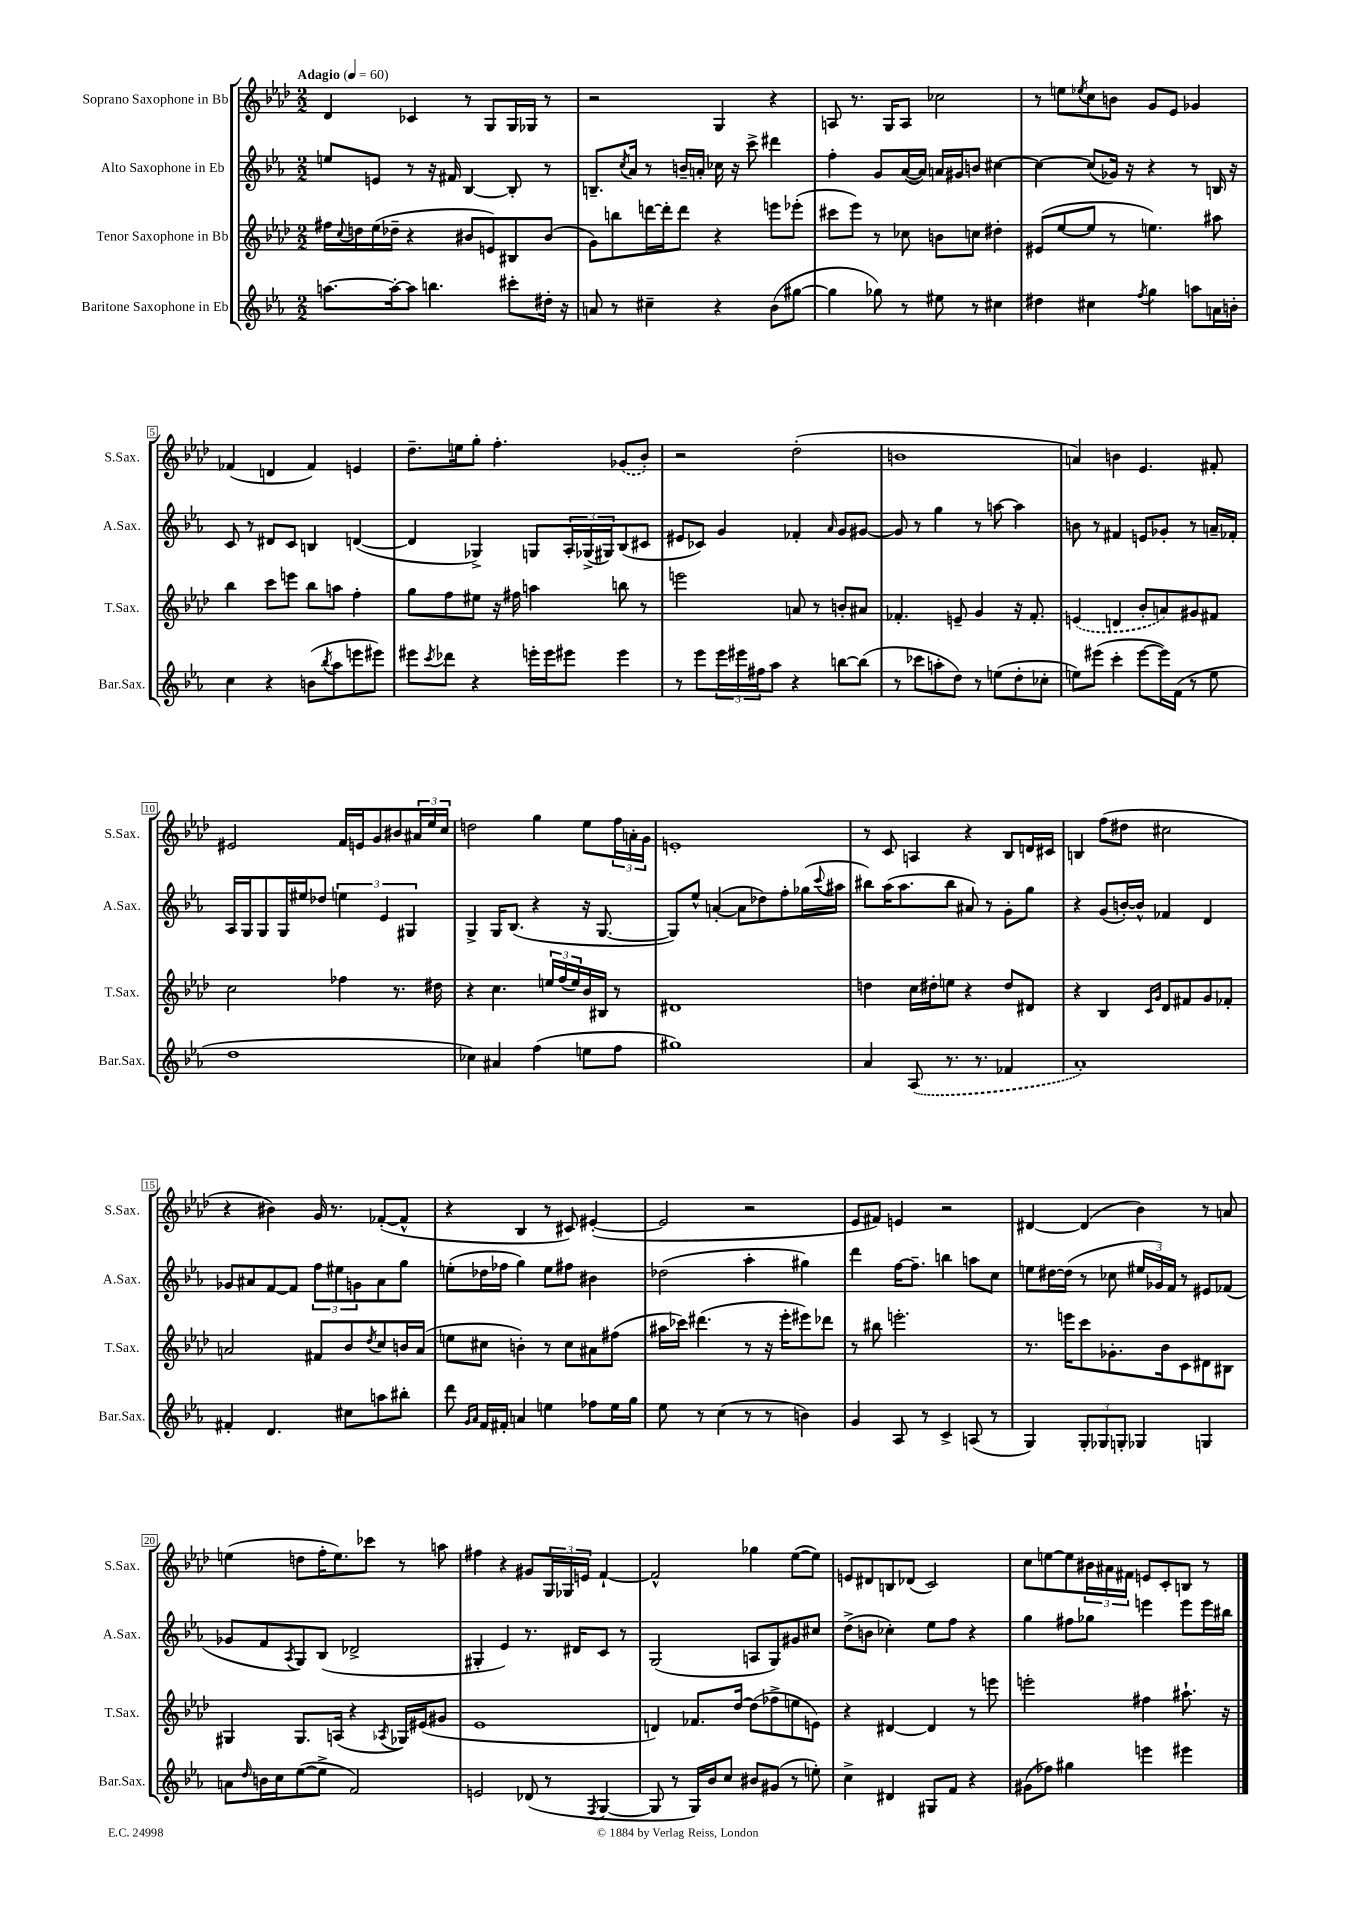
<<
\new StaffGroup <<
\new Staff = "s0" \with { instrumentName = "Soprano Saxophone in Bb" shortInstrumentName = "S.Sax." } {
    \clef treble \key aes \major \numericTimeSignature \time 2/2 \tempo "Adagio" 4 = 60
    des'4 ces'4 r8 g8 g16 ges16 r8 |
    r2 g4 r4 |
    a8 r8. g16 a8 ces''2 |
    r8 e''8 \acciaccatura { ees''8 } c''8 b'8 g'8 ees'8 ges'4 |
    fes'4( d'4 fes'4) e'4 |
    des''8.-- e''16 g''8-. f''4.-. \once \slurDashed ges'8( bes'8-.) |
    r2 des''2-.( |
    b'1 |
    a'4) b'4 ees'4. fis'8-. |
    eis'2 f'16 e'16 g'8 bis'8 \tuplet 3/2 { ais'16 ees''16 c''16 } |
    d''2 g''4 ees''8 \tuplet 3/2 { f''16 a'16-. g'16 } |
    e'1-. |
    r8 c'8 a4 r4 bes8 d'16 cis'16 |
    b4 f''8( dis''8 cis''2 |
    r4 bis'4) g'16 r8. fes'8~-.( fes'8-^ |
    r4 bes4 r8 cis'8) eis'4~-.( |
    eis'2 r2 |
    ees'8 fis'8) e'4 r2 |
    dis'4~ dis'4( bes'4) r8 a'8 |
    e''4( d''8 f''16-. e''8.) ces'''8 r8 a''8 |
    fis''4 r4 gis'8 \tuplet 3/2 { g16 ges16 e'16 } f'4~-! |
    f'2-^ ges''4 ees''8~( ees''8) |
    e'8 dis'8 b8 des'8( c'2) |
    c''8 e''8~ e''8 \tuplet 3/2 { bis'16 ais'16 fis'16 } e'8 c'8-. b8 r8 \bar "|." |
}
\new Staff = "s1" \with { instrumentName = "Alto Saxophone in Eb" shortInstrumentName = "A.Sax." } {
    \clef treble \key ees \major \numericTimeSignature \time 2/2
    e''8 e'8 r8 r16 fis'16 bes4~ bes8-. r8 |
    b8.-- \acciaccatura { c''8 } aes'16 r8 b'16-- a'16-. ces''16 r16 c'''8-> dis'''4 |
    f''4-. g'8 aes'16~( aes'16) a'16 gis'16 b'8 cis''4~ |
    cis''4~ cis''8( ges'16) r16 r4 r8 b16 r16 |
    c'8 r8 dis'8 c'8 b4 d'4~( |
    d'4 ges4->) g8 \tuplet 3/2 { aes16-. ges16->( gis16) } bes8( cis'8 |
    eis'8 ces'8) g'4 fes'4-. \grace { aes'16 } g'8 gis'8~ |
    gis'8 r8 g''4 r8 a''8~ a''4 |
    b'8 r8 fis'4 e'8 ges'8-. r8 a'16-- fes'16-. |
    aes16 g16 g8 g16 eis''16 des''8 \tuplet 3/2 { e''4 ees'4 gis4 } |
    g4-> g16 bes8.( r4 r16 g8.~ |
    g8) ees''8-^ a'4~-.( a'8 des''8) f''8-. ges''16( \appoggiatura { c'''8 } ais''16 |
    bis''8) aes''16( aes''8. bis''8 ais'8) r8 g'8-. g''8 |
    r4 g'8( b'16~-.) b'16-^ fes'4 d'4 |
    ges'8 ais'8 f'8~ f'8 \tuplet 3/2 { f''8 eis''8 g'8 } ais'8 g''8 |
    e''8-.( des''16 fes''16 g''4) e''8 fis''8 bis'4 |
    des''2( aes''4-. gis''4) |
    d'''4 f''16~ f''8.-- b''4 a''8 c''8 |
    e''8 dis''16~ dis''16( r8 ces''8 \tuplet 3/2 { eis''16 ges'16) f'16 } r8 eis'8 fes'8( |
    ges'8 f'8 \acciaccatura { aes8 } g8) bes8( des'2-> |
    gis4-. ees'4) r8. dis'16 c'8 r8 |
    g2( a8 g8) gis'8 cis''8 |
    d''8->( b'8 ces''4-.) ees''8 f''8 r4 |
    g''4 fis''8 ges''8 e'''4 e'''8 e'''16 bis''16 \bar "|." |
}
\new Staff = "s2" \with { instrumentName = "Tenor Saxophone in Bb" shortInstrumentName = "T.Sax." } {
    \clef treble \key aes \major \numericTimeSignature \time 2/2
    fis''16 \appoggiatura { c''8 } d''16 ees''16( des''16-- r4 bis'8 e'8) bis8 bis'8( |
    g'8) b''8 d'''16~ d'''16-. d'''8 r4 e'''8 ees'''8-.( |
    cis'''8 ees'''8) r8 ces''8 b'8 c''8 dis''4-. |
    eis'8( ees''8~ ees''8 r8 e''4.) ais''8 |
    bes''4 c'''8 e'''8 bes''8 a''8 f''4-. |
    g''8 f''8 eis''8 r16 fis''16 a''4 b''8 r8 |
    e'''2 a'8 r8 b'8-. ais'8 |
    fes'4.-. e'8-- g'4 r16 fes'8.-. |
    \once \slurDashed e'4( d'4 bes'8-. a'8) gis'8 fis'8 |
    c''2 fes''4 r8. dis''16 |
    r4 c''4. \tuplet 3/2 { e''16 f''16( e''16) } bes'16 bis16 r8 |
    dis'1 |
    d''4 c''16 dis''16-. e''8 r4 dis''8 dis'8 |
    r4 bes4 \grace { c'16 g'16 } des'8 fis'8 g'8 fes'8-. |
    a'2 fis'8 bes'8 \acciaccatura { des''8 } c''8 b'16 a'16( |
    e''8 cis''8 b'4-.) r8 cis''8 ais'8 fis''8( |
    ais''16 ces'''16) dis'''4.( r8 r16 ees'''16-. eis'''8) des'''8 |
    r8 bis''8 e'''2.-. |
    r8. e'''16 c'''8 ges'8.-. bes'16 c'8 dis'8 bis8 |
    gis4 gis8. a16( r4 \acciaccatura { aes8 } ges16) eis'16( gis'8 |
    ees'1 |
    d'4) fes'8. des''16~ des''8( fes''8-> e''8 e'8) |
    r4 dis'4~ dis'4 r8 e'''8 |
    e'''2-. fis''4 ais''8.-! r16 \bar "|." |
}
\new Staff = "s3" \with { instrumentName = "Baritone Saxophone in Eb" shortInstrumentName = "Bar.Sax." } {
    \clef treble \key ees \major \numericTimeSignature \time 2/2
    a''8.~ a''16~-. a''8 b''4. cis'''8-. dis''16-. r16 |
    a'8 r8 cis''4-- r4 bes'8( gis''8~ |
    gis''4 ges''8) r8 eis''8 r8 cis''4 |
    dis''4 cis''4 \acciaccatura { f''8 } g''4 a''8 a'16 b'16-. |
    c''4 r4 b'8( \acciaccatura { bes''8 } aes''8 e'''8 eis'''8) |
    eis'''8 \acciaccatura { c'''8 } des'''8 r4 e'''16-. e'''16 eis'''8 eis'''4 |
    r8 ees'''8 \tuplet 3/2 { ees'''16 eis'''16 fis''16 } aes''8 r4 b''8~ b''8( |
    r8 ces'''8 a''8-. d''8) r8 e''8( d''8-. ces''8-. |
    e''8) eis'''8( c'''4-. eis'''8~ eis'''16) f'16( r8 e''8 |
    d''1 |
    ces''4) ais'4 f''4( e''8 f''8 |
    gis''1) |
    aes'4 \once \slurDashed aes8( r8. r8. fes'4 |
    aes'1-.) |
    fis'4-. d'4. cis''8 a''8 bis''8-. |
    d'''8 \grace { g'16 aes'16 } f'16 fis'16-. a'4 e''4 fes''8 e''16 g''16 |
    ees''8 r8 c''4( r8 r8 b'4) |
    g'4 aes8 r8 c'4-> a8( r8 |
    g4) \tuplet 3/2 { g8-. ges8 g8-. } ges4 g4 |
    a'8 \grace { d''16 } b'16 c''16 ees''8~( ees''8-> f'2) |
    e'2 des'8( r8 \acciaccatura { f8 } g4~ |
    g8 r8 g16) bes'16 c''8 bis'8 gis'8( r8 e''8-.) |
    c''4-> dis'4 gis8 f'8 r4 |
    gis'8( fes''8) gis''4 e'''4 eis'''4 \bar "|." |
}
>>
>>
\layout { \context { \Score \override BarNumber.stencil = #(make-stencil-boxer 0.1 0.3 ly:text-interface::print) } }
